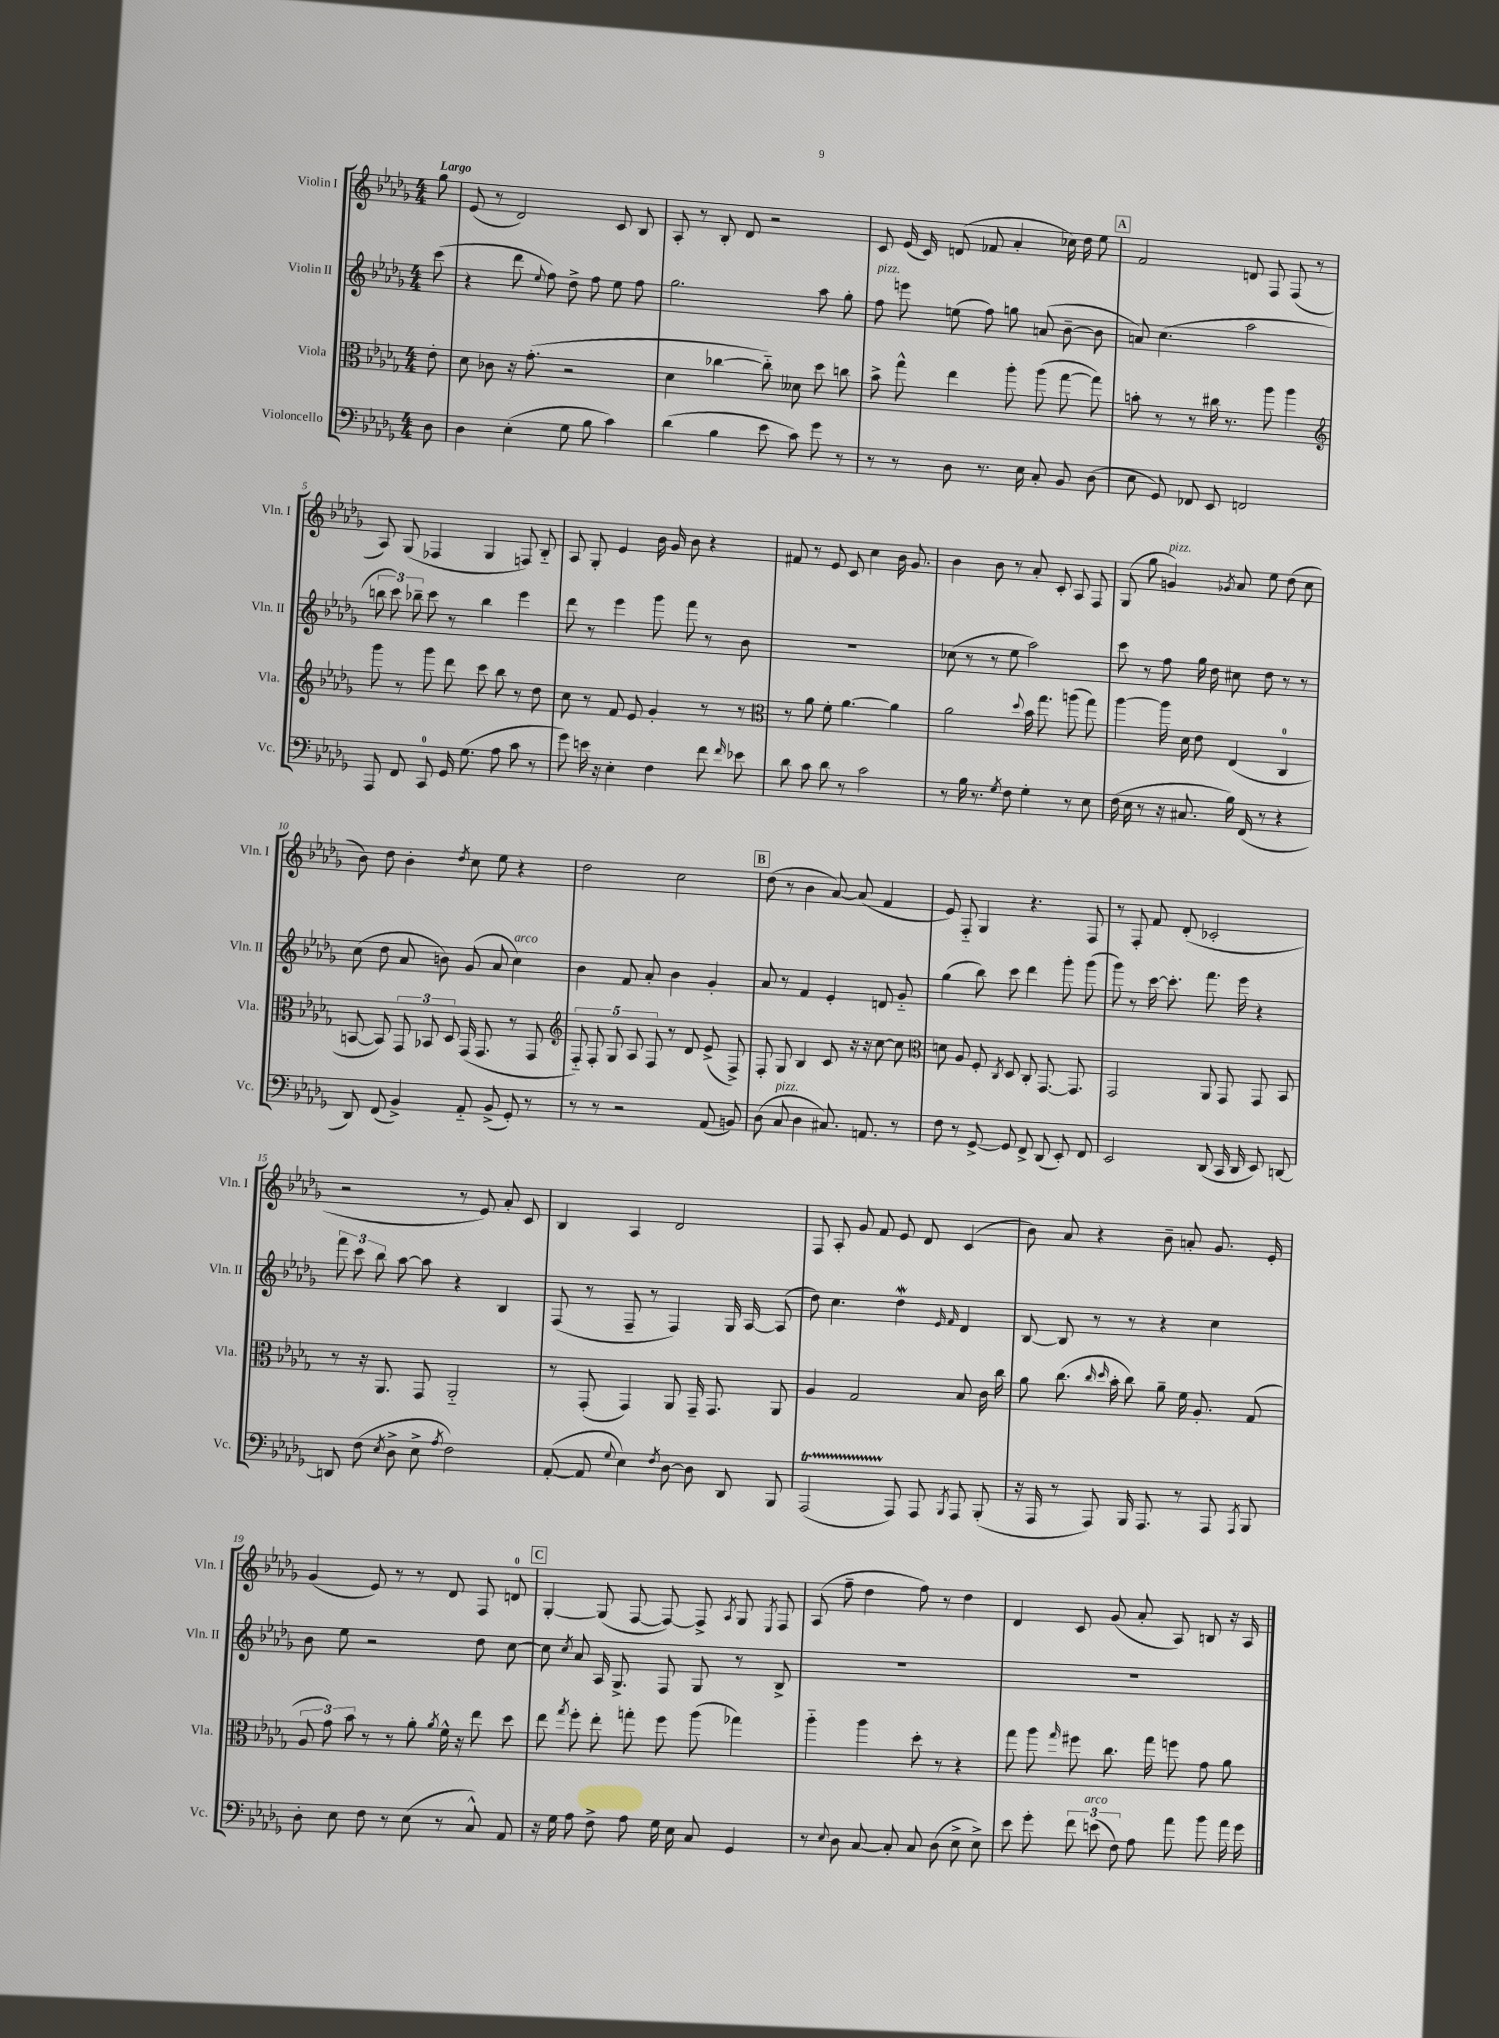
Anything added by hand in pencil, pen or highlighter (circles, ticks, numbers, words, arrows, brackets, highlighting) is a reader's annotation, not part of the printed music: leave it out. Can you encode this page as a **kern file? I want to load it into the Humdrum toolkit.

**kern	**kern	**kern	**kern
*staff4	*staff3	*staff2	*staff1
*clefF4	*clefC3	*clefG2	*clefG2
*k[b-e-a-d-g-]	*k[b-e-a-d-g-]	*k[b-e-a-d-g-]	*k[b-e-a-d-g-]
*M4/4	*M4/4	*M4/4	*M4/4
8D-\	8e-'\	(8ccc\	8gg-\
=	=	=	=
4D-\	8d-\	4r	(8e-/
.	8c-\	.	8r
(4E-'\	16r	8ddd-\	2d-/)
.	(8.g-'\	.	.
.	.	8qqee-/	.
.	.	8ff\)	.
8G-\	2r	8dd-^\	.
8B-\	.	8ff\	.
4c\)	.	8ee-\	8c/
.	.	8ff\	8B-/
=	=	=	=
(4d-\	4d-\	2.gg-\	8A-'/
.	.	.	8r
4B-\	[4cc-\	.	8B-'/
.	.	.	8d-/
8e-\	8cc-'~\])	.	2r
8c\)	8d--\	.	.
8g-\	8dd-\	8aa-\	.
8r	8cc\	8gg-'\	.
=	=	=	=
8r	8b-^\	8ff\	8c/
8r	8gg-^^\	8eee\	(16e-/
.	.	.	16c/)
8D-\	4ee-\	(8ee\	(8d/
8.r	.	8ff\)	8f-/
.	8aa-'\	8gg\	4a-'/
16E-\	.	.	.
8C'/	(8aa-\	(8a/	.
8BB-/	[8gg-\	[8b-~\	16cc-\)
.	.	.	16dd-\
(8D-\	8gg-\])	8b-\]	8ee-\
=	=	=	=
8E-\	8b'\	8a/)	2f/
8GG-/)	8r	(4.cc\	.
8FF-/	8r	.	.
8EE-/	16cc#\	.	.
.	8.r	.	.
2FF/	.	2aa-\	8d/
.	8aa-\	.	8F/
.	4aa-\	.	(8F/
.	.	.	8r
=	=	=	=
*	*clefG2	*	*
8AAA-/	8ggg-\	12bb\	8A-/)
.	.	12ccc\)	.
8FF/	8r	.	(8G-/
.	.	12bb-~\	.
8CC/	8ggg-\	8ccc\	4F-/
16GG-/	8ddd-\	8r	.
(8.G-\	.	.	.
.	8ccc\	4bb-\	4G-/
8A-\	8bb-\	.	.
8c\	8r	4eee-\	8F/)
8r	8dd-\	.	8B-'~/
=	=	=	=
8g-\)	8cc\	8ddd-\	8A-/
16e\	8r	8r	8G-'/
16r	.	.	.
4E-'\	8f/	4eee-\	4e-/
.	8e-/	.	.
4F\	4g-'/	8ggg-\	16b-\
.	.	.	16g-/
.	.	8fff\	8b-\
8f\	8r	8r	4r
16qqf/	.	.	.
8e-\	8r	8b-\	.
=	=	=	=
*	*clefC3	*	*
8d-\	8r	1r	8f#/
8c\	8a-\	.	8r
8d-\	8f'\	.	8e-/
8r	[4.a-\	.	8c/
2c\	.	.	4cc\
.	4a-\]	.	16b-\
.	.	.	8.g-/
=	=	=	=
8r	2a-\	(8cc-\	4b-\
16B-\	.	8r	.
8.r	.	.	.
.	.	8r	8b-\
8qG-/	.	.	.
8F\	.	8ee-\	8r
.	8qqdd-/	.	.
4G-'\	16b-\	2aa-\)	8a-'/
.	8.gg-\	.	.
.	.	.	8c'/
8r	(8aa\	.	8A-/
8E-\	8gg-\)	.	8F/
=	=	=	=
(16F\	[4aa-\	8ccc\	(8G-/
16E-\	.	.	.
8r	.	8r	8gg-\
16r	16aa-\]	8ff\	4g/)
8.C#/	16d-\	.	.
.	8e-\	16gg-\	.
.	.	16dd-\	.
.	.	.	8qg-/
16B-\)	(4E-/	8cc#\	8a-/
(16FF/	.	.	.
8r	.	8dd-\	8ee-\
4r	4C/	8r	(8dd-\
.	.	8r	8cc\
=	=	=	=
8DD-/)	[8BB/	(8cc\	8b-\)
(8FF/	8BB/])	8dd-\	8dd-\
4BB-^/)	12GG-/	8a-/	4b-'\
.	12BB-/	.	.
.	.	8b\)	.
.	12D-/	.	.
.	.	.	8qdd-/
8AA-'~/	(16GG-/	(8g-/	8cc\
.	8.GG-/	.	.
(8BB-^/	.	8a-/	8ee-\
8GG-'/)	8r	4cc\)	4r
8r	8GG-/	.	.
=	=	=	=
*	*clefG2	*	*
8r	10F'~/)	4b-\	2dd-\
.	10F'/	.	.
8r	.	.	.
.	10G-/	.	.
2r	.	8f/	.
.	10A-/	.	.
.	.	8a-'/	.
.	10F/	.	.
.	8r	4b-\	2cc\
.	8d-/	.	.
(8AA-/	(8e-^/	4g-'/	.
8BB/)	8F^/)	.	.
=	=	=	=
(8D-\	8F'/	8a-/	(8dd-\
8C/	8G-/	8r	8r
4D-\	4B-/	4f/	4b-\
8.C#/)	8c/	4e-'/	[8a-/)
.	16r	.	(8a-/]
8.AA/	16r	.	.
.	[8cc\	8d/	4f/
8r	8cc\]	8g-'~/	.
=	=	=	=
*	*clefC3	*	*
8F\	8d\	(4gg-\	8e-/)
8r	8A-/	.	8F'~/
[8GG-^/	8F'/	8bb-\)	4G-/
.	8qC/	.	.
8GG-/]	8D-/	8ccc\	.
8FF^/	8C'/	4ddd-\	4.r
(8DD-/	[8.GG-/	.	.
8EE-'/)	.	8ggg-'\	.
.	8.GG-/]	.	.
8FF/	.	(8ggg-\	8F/
=	=	=	=
2EE-/	2GG-/	8ggg-\)	8r
.	.	8r	8F'/
.	.	[16ccc\	8f/
.	.	8.ccc'\]	.
.	.	.	(8d-'/
(8DD-/	8AA-/	8.fff\	2c-'/
16CC/	8GG-/	.	.
16DD-/	.	16eee-\	.
8EE-/)	8GG-/	4r	.
[8DD/	8BB-/	.	.
=	=	=	=
8DD/]	8r	12fff\	2r
.	.	12ccc\	.
(8F\	16r	.	.
.	.	12bb-\	.
.	8.AA-/	.	.
8qE-/	.	.	.
8D-^\	.	[8aa-\	.
8E-^\	8GG-/	8aa-\]	.
8qA-/	.	.	.
2F\)	2AA-'~/	4r	8r
.	.	.	8e-/)
.	.	4B-/	8a-'/
.	.	.	8c/
=	=	=	=
([8AA-'/	8r	(8F/	4B-/
8AA-/]	(8GG-'/	8r	.
8qqG-/	.	.	.
4E-\)	4GG-/)	8F~/	4A-/
.	.	8r	.
8qF/	.	.	.
[8D-\	8AA-/	4F/)	2d-/
8D-\]	16GG-~/	.	.
.	8.GG-/	.	.
8DD-/	.	16G-/	.
.	.	[16A-/	.
8BBB-/	8AA-/	(8A-/]	.
=	=	=	=
(2AAA-/	4A-/	8dd-\)	8F/
.	.	4.cc\	8A-'/
.	2G-/	.	8g-/
.	.	.	8f/
8AAA-/)	.	4dd-\	8e-/
8AAA-/	.	.	8d-/
.	.	16qqe-/	.
8qBBB-/	.	16qqf/	.
8AAA-/	8B-/	4d-/	(4c/
(8BBB-'/	16c\	.	.
.	16cc\	.	.
=	=	=	=
16r	8a-\	[8B-/	8b-\)
16AAA-/	.	.	.
8r	(8.cc\	8B-/]	8a-/
8AAA-/)	.	8r	4r
.	16qqcc/	.	.
.	16qqdd-/	.	.
.	16b-'\	.	.
16BBB-/	8cc\)	8r	.
8.AAA-/	.	.	.
.	8a-~\	4r	8b-~\
8r	16f\	.	8a'/
.	8.A-'/	.	.
8AAA-/	.	4cc\	8.g-/
8qAAA-/	.	.	.
8BBB-/	(8G-/	.	.
.	.	.	16e-'/
=	=	=	=
8D-'\	12A-/	8b-\	(4g-/
.	12g-\)	.	.
8E-\	.	8ee-\	.
.	12b-\	.	.
8F\	8r	2r	8e-/)
8r	8r	.	8r
(8E-\	8a-'\	.	8r
.	8qa-/	.	.
8r	16f^^\	.	8d-/
.	16r	.	.
8C^^/)	8ee-\	8dd-\	8F/
8AA-/	8dd-\	[8cc\	8d/
=	=	=	=
16r	8ee-\	8cc\]	[4G-'/
16G-\	.	.	.
.	8qgg-/	8qcc/	.
8A-\	8ff'\	8a-/	.
8F^\	8ee-'\	16A-/	(8G-/]
.	.	8.G-^/	.
8A-\	8gg'\	.	[8F/
16G-\	8ff\	8F/	8F/_)
16E-\	.	.	.
8C/	(8aa-\	8G-/	8F^/]
.	.	.	8qA-/
4GG-/	4gg-\)	8r	8G-/
.	.	.	8qE-/
.	.	8B-^/	8F/
=	=	=	=
8r	4aa-'~\	1r	(8A-/
8qqE-/	.	.	.
8D-\	.	.	8ff~\
[8C/	4aa-\	.	4dd-\
8C'/]	.	.	.
8C/	8dd-'\	.	8ff\)
(8D-\	8r	.	8r
8E-^\	4r	.	4dd-\
8E-^\)	.	.	.
=	=	=	=
8e-\	8gg-\	1r	4d-/
8g-'\	8aa-\	.	.
.	16qqgg-/	.	.
12f\	8ff#\	.	8c/
(12e\	.	.	.
.	8.cc\	.	(8g-/
12F\)	.	.	.
8A-\	.	.	8a-'/
.	16gg-\	.	.
8a-\	8ff\	.	8A-/)
8b-\	8g-\	.	8B/
16a-\	8a-\	.	16r
16g-\	.	.	16A-/
==	==	==	==
*-	*-	*-	*-
